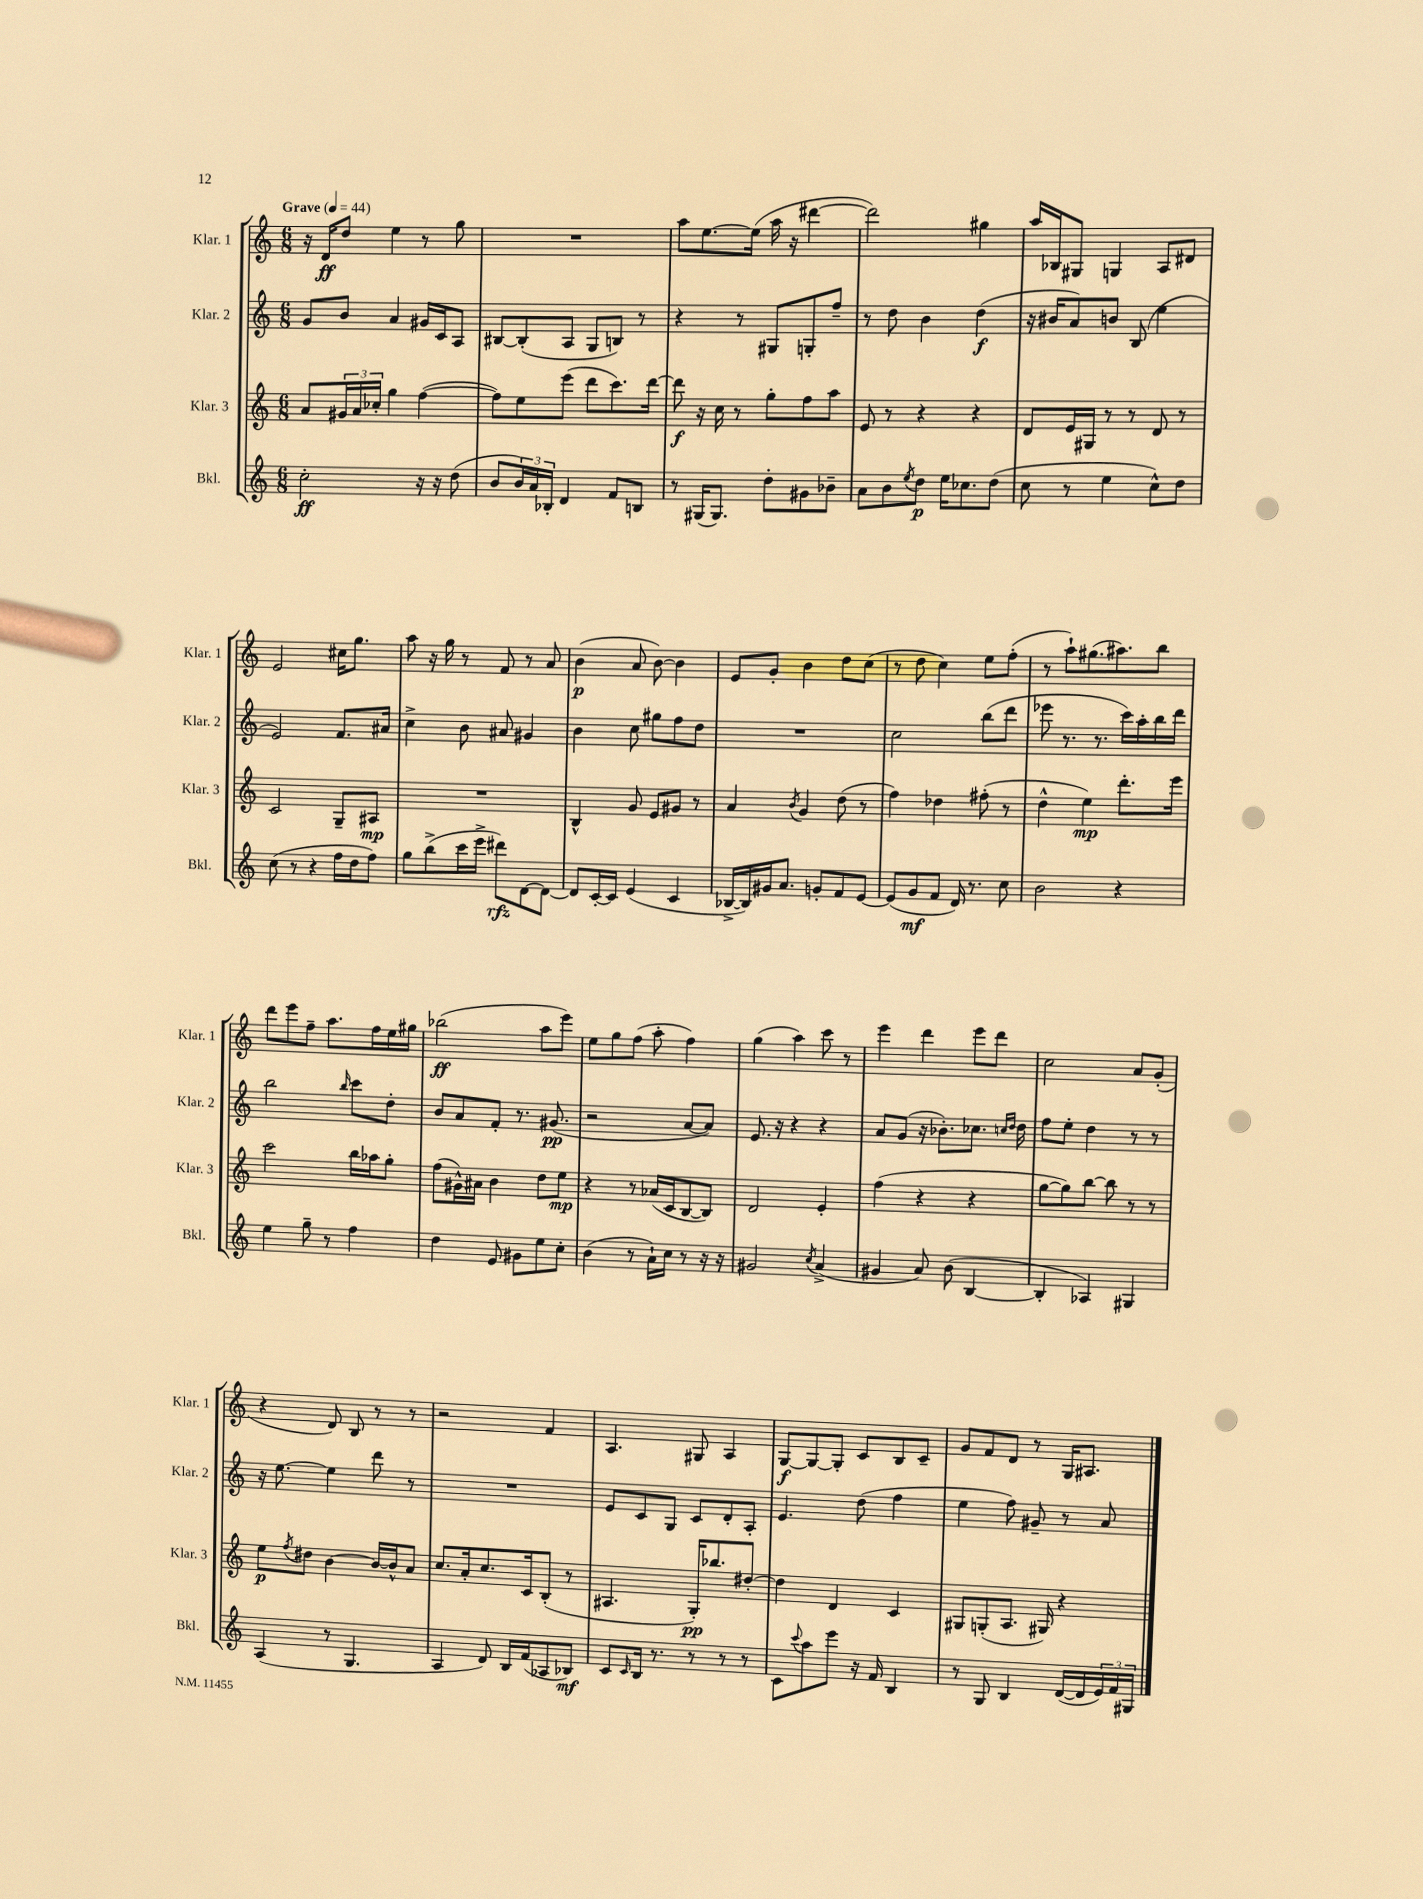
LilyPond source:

<<
\new StaffGroup <<
\new Staff = "s0" \with { instrumentName = "Klar. 1" shortInstrumentName = "Klar. 1" } {
    \clef treble \key c \major \numericTimeSignature \time 6/8 \tempo "Grave" 4 = 44
    r16 d'16\ff d''8 e''4 r8 g''8 |
    R2. |
    a''8 e''8.~ e''16( a''16 r16 dis'''4~ |
    dis'''2) gis''4 |
    a''16 bes16 gis8 g4 a8 dis'8 |
    e'2 cis''16 g''8. |
    a''8 r16 g''16 r8 f'8 r8 a'8 |
    b'4\p( a'8 b'8~) b'4 |
    e'8 g'8-. b'4 d''8 c''8( |
    r8 d''8 c''4) e''8 f''8-.( |
    r8 a''8-!) gis''8.( ais''8.) b''8 |
    d'''8 e'''8 f''8-- a''8. f''16 e''16 gis''16 |
    bes''2\ff( a''8 e'''8) |
    e''8 g''8 f''8( a''8-. f''4) |
    g''4( a''4) c'''8 r8 |
    e'''4 d'''4 e'''8 d'''8 |
    c''2 a'8 g'8-.( |
    r4 d'8) b8 r8 r8 |
    r2 f'4 |
    a4. gis8 a4 |
    g8~\f g8~ g8-. c'8 b8 c'8-- |
    g'8 f'8 d'8 r8 g16 ais8. \bar "|." |
}
\new Staff = "s1" \with { instrumentName = "Klar. 2" shortInstrumentName = "Klar. 2" } {
    \clef treble \key c \major \numericTimeSignature \time 6/8
    g'8 b'8 a'4 gis'16 c'16 a8 |
    bis8~ bis8-.( a8 g8 b8) r8 |
    r4 r8 gis8 g8-. f''8-- |
    r8 d''8 b'4 d''4\f( |
    r16 bis'16 a'8) b'8 b8( e''4 |
    e'2) f'8. ais'16 |
    c''4-> b'8 ais'8 gis'4 |
    b'4 c''8 gis''8 f''8 d''8 |
    R2. |
    c''2 b''8( d'''8 |
    ees'''8 r8. r8. c'''16) a''16-. b''16 d'''16 |
    b''2 \grace { b''16 } c'''8 d''8-. |
    b'8 a'8 f'8-. r8. gis'8.\pp( |
    r2 a'8~ a'8) |
    e'8. r16 r4 r4 |
    a'8 g'8( r16 bes'8.-.) ces''8. \grace { c''16 d''16 } d''16 |
    f''8 e''8-. d''4 r8 r8 |
    r16 e''8.~ e''4 d'''8 r8 |
    R2. |
    e'8 c'8 g8 c'8 d'8-. a8-. |
    e'4. d''8( f''4 |
    e''4 f''8) gis'8-- r8 a'8 \bar "|." |
}
\new Staff = "s2" \with { instrumentName = "Klar. 3" shortInstrumentName = "Klar. 3" } {
    \clef treble \key c \major \numericTimeSignature \time 6/8
    a'8 \tuplet 3/2 { gis'16 a'16 ces''16-. } g''4 f''4~( |
    f''8) e''8 e'''8( d'''8 c'''8.) d'''16~ |
    d'''8\f r16 c''16 r8 g''8-. f''8 a''8 |
    e'8 r8 r4 r4 |
    d'8 e'16 gis16 r8 r8 d'8 r8 |
    c'2 g8-- ais8\mp |
    R2. |
    b4-^ g'8 e'8 gis'8 r8 |
    a'4 \acciaccatura { b'8 } g'4 d''8( r8 |
    f''4) des''4 fis''8-.( r8 |
    d''4-^ e''4\mp) d'''8.-. e'''16 |
    c'''2 b''16 aes''16 g''8-. |
    f''8( gis'16-^) ais'16 b'4 d''8 e''8\mp |
    r4 r8 aes'16( c'16 b8~ b8) |
    d'2 e'4-. |
    f''4( r4 r4 |
    g''8~ g''8) b''8~ b''8 r8 r8 |
    e''8\p \acciaccatura { f''8 } dis''8 b'4~ b'16~ b'16-^ a'8 |
    c''8. a'16-. c''8. c'16 b8-.( r8 |
    ais4. g16-.\pp) bes''8. dis''8~-. |
    dis''4 d'4 c'4 |
    gis8 g8-.( a8. gis16) r4 \bar "|." |
}
\new Staff = "s3" \with { instrumentName = "Bkl." shortInstrumentName = "Bkl." } {
    \clef treble \key c \major \numericTimeSignature \time 6/8
    c''2-.\ff r16 r16 d''8( |
    b'8 \tuplet 3/2 { b'16) a'16 bes16-. } d'4 f'8 b8 |
    r8 gis16( gis8.) d''8-. gis'8 bes'8-- |
    a'8 b'8 \acciaccatura { e''8 } d''8\p e''16 ces''8. d''8( |
    c''8 r8 e''4 c''8-^) d''8 |
    c''8( r8 r4 f''16 d''16 f''8) |
    g''8 b''8->( c'''16 e'''16-> dis'''8\rfz) d'8~ d'8~ |
    d'8 c'16~-. c'16 e'4( c'4 |
    bes16~-> bes16) gis'16 a'8. g'8-. f'8 e'8~ |
    e'8( g'8\mf f'8 d'16) r8. c''8 |
    b'2 r4 |
    e''4 g''8-- r8 f''4 |
    d''4 e'8 gis'8 e''8 c''8-. |
    b'4( r8 a'16-!) c''16 r8 r16 r16 |
    gis'2 \acciaccatura { c''8 } a'4->( |
    gis'4 a'8) b'8( b4~ |
    b4-. aes4) gis4 |
    a4( r8 g4. |
    a4 d'8) b16 f'16( aes8 bes8\mf) |
    c'8 \grace { c'16 } b16 r8. r8 r8 r8 |
    c'8 \appoggiatura { c'''8 } a''8 e'''8 r16 f'16 b4 |
    r8 g8 b4 d'16~( d'16 \tuplet 3/2 { e'16) f'16 gis16 } \bar "|." |
}
>>
>>
\layout { \context { \Score \remove "Bar_number_engraver" } }
